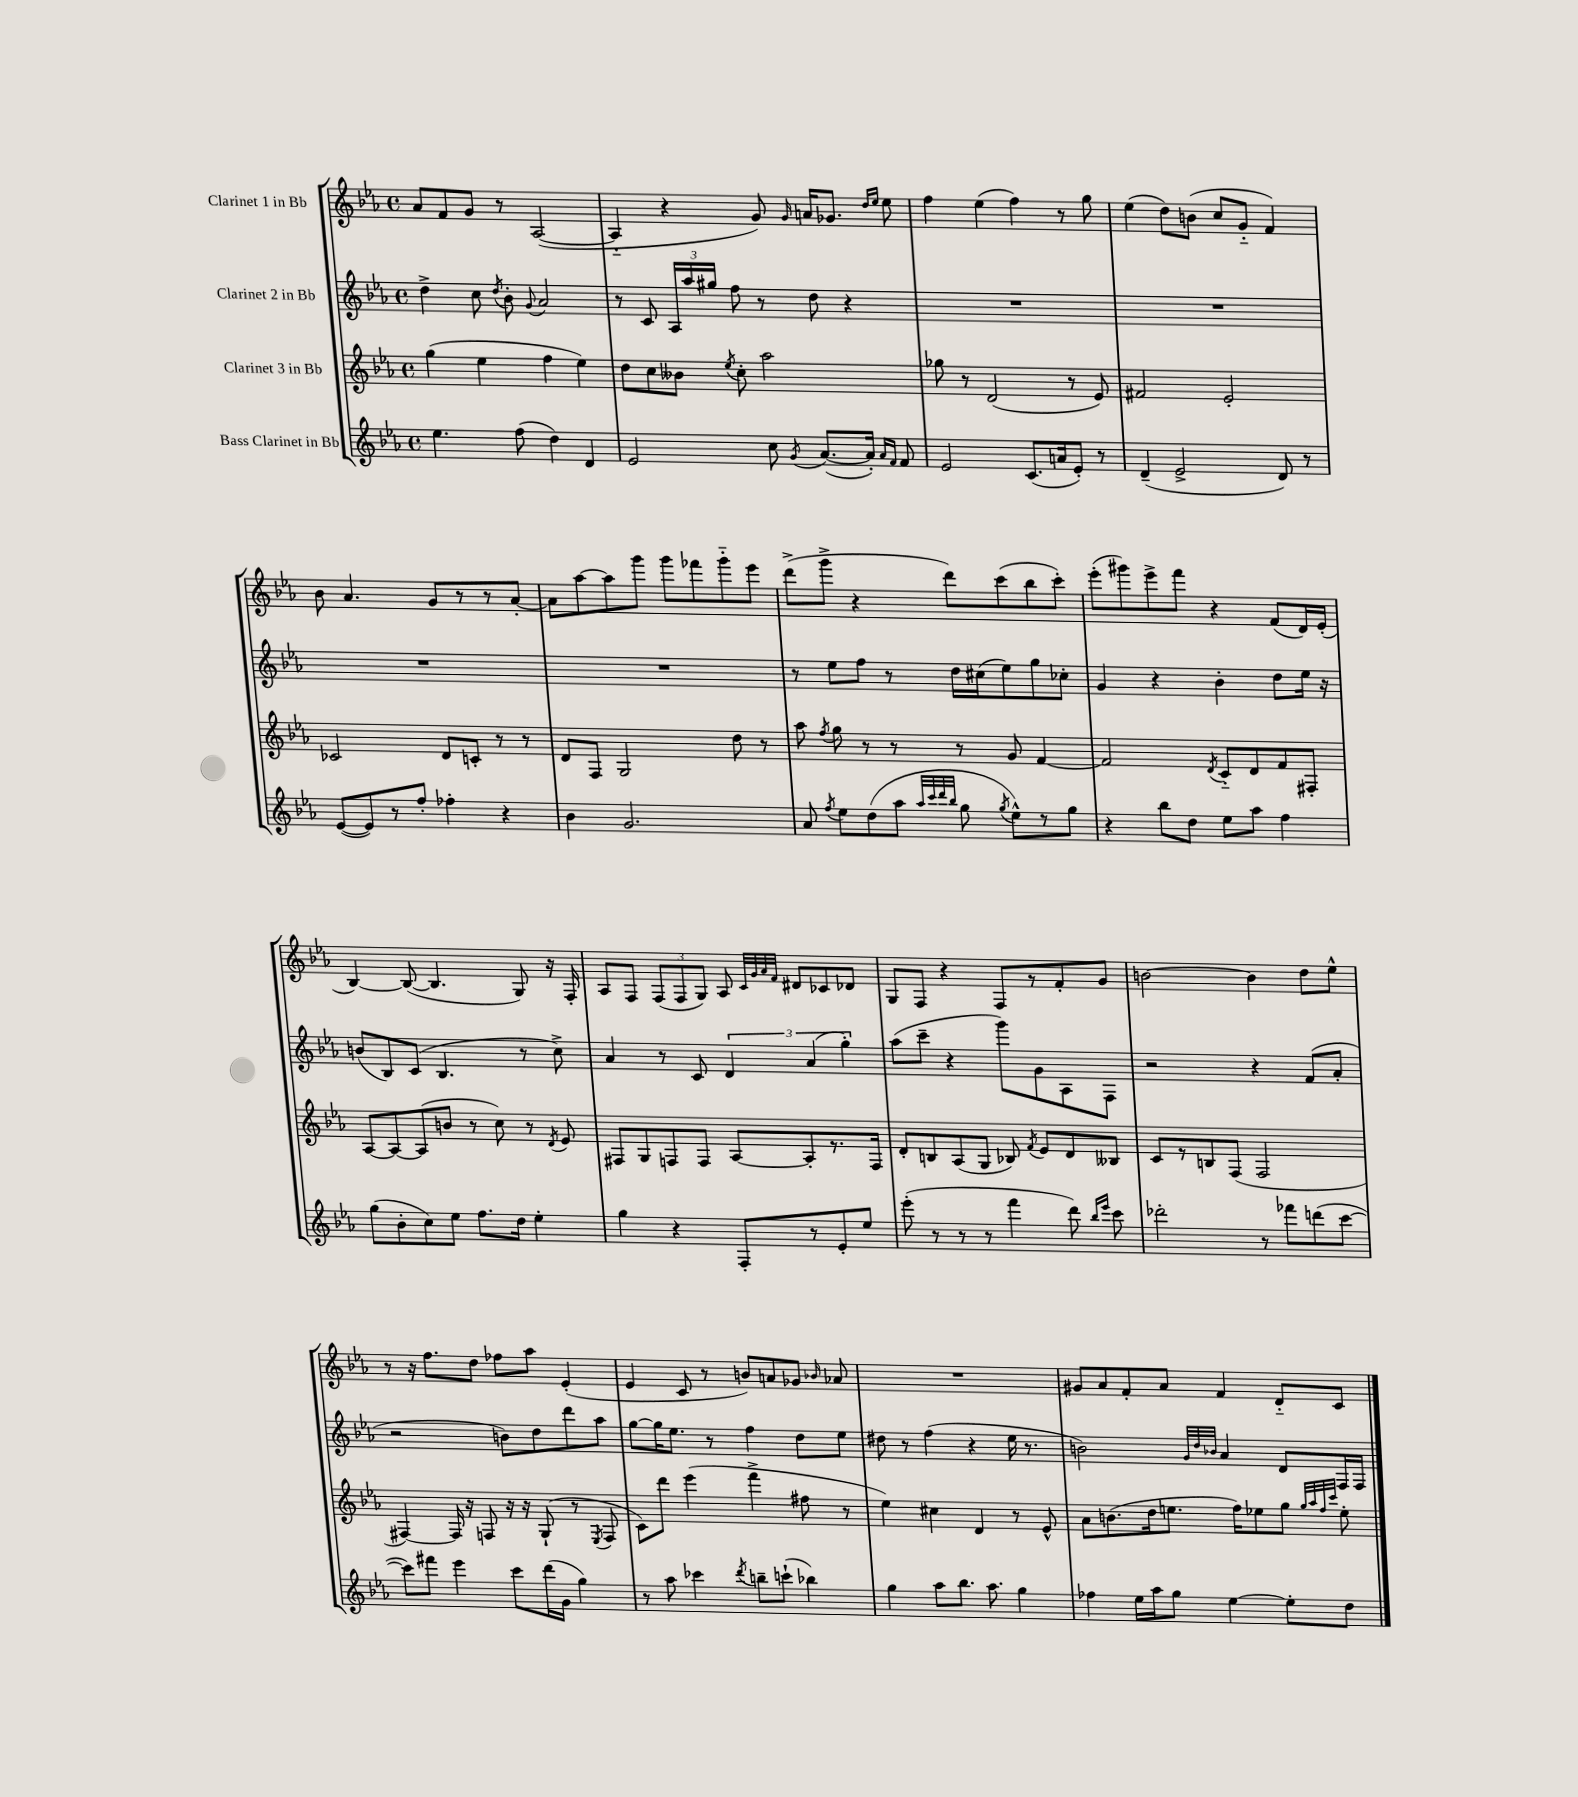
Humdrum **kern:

**kern	**kern	**kern	**kern
*part4	*part3	*part2	*part1
*staff4	*staff3	*staff2	*staff1
*I"Bass Clarinet in Bb	*I"Clarinet 3 in Bb	*I"Clarinet 2 in Bb	*I"Clarinet 1 in Bb
*clefG2	*clefG2	*clefG2	*clefG2
*k[b-e-a-]	*k[b-e-a-]	*k[b-e-a-]	*k[b-e-a-]
*M4/4	*M4/4	*M4/4	*M4/4
*met(c)	*met(c)	*met(c)	*met(c)
=1	=1	=1	=1
4.ee-\	(4gg\	4dd^\	8a-/L
.	.	.	8f/
.	4ee-\	8cc\	8g/J
.	.	8qdd/	.
(8ff\	.	8b-'\	8r
.	.	8qqg/	.
4dd\)	4ff\	2a-/	([2A-/
4d/	4ee-\)	.	.
=2	=2	=2	=2
2e-/	8dd\L	8r	4A-/]
.	8cc\	8c/	.
.	8b--X\J	24A-/LL	4r
.	.	24aa-/	.
.	.	24gg#X/JJ	.
.	8qee-/	.	.
.	8cc'\	8ff\	.
8cc\	2aa-\	8r	8g/)
8qg/	.	.	16qqg/
([8.a-/L	.	8dd\	16an/KL
.	.	.	8.g-X/J
.	.	4r	.
16a-'/Jk])	.	.	.
16qqa-/LL	.	.	16qqdd/LL
16qqf/JJ	.	.	16qqee-/JJ
8f/	.	.	8ee-\
=3	=3	=3	=3
2e-/	8gg-X\	1r	4ff\
.	8r	.	.
.	(2d/	.	(4ee-\
(8.c/L	.	.	4ff\)
16an/k	.	.	.
8e-'/J)	8r	.	8r
8r	8e-/)	.	8gg\
=4	=4	=4	=4
(4d~/	2f#X/	1r	(4ee-\
2e-^/	.	.	8dd\L)
.	.	.	(8bn\J
.	2e-'/	.	8cc/L
.	.	.	8g/J
8d/)	.	.	4f/)
8r	.	.	.
!!LO:LB:g=z
=5	=5	=5	=5
([8e-/L	2c-X/	1r	8b-\
8e-/])	.	.	4.a-/
8r	.	.	.
8ff'/J	.	.	.
4ff-X'\	8d/L	.	8g/L
.	8cn'/J	.	8r
4r	8r	.	8r
.	8r	.	[8a-'/J
=6	=6	=6	=6
4b-\	8d/L	1r	8a-\L]
.	8F/J	.	[8aa-\
2.g/	2G/	.	8aa-\]
.	.	.	8ggg\J
.	.	.	8ggg\L
.	.	.	8fff-X\
.	8dd\	.	8ggg\
.	8r	.	8eee-\J
=7	=7	=7	=7
8a-/	8aa-\	8r	(8ddd^\L
8qff/	8qff/	.	.
8ee-\L	8gg\	8ee-\L	8ggg^\J
(8dd\	8r	8ff\J	4r
8aa-\J	8r	8r	.
32qqaa-/LLL	.	.	.
32qqccc/	.	.	.
32qqddd/	.	.	.
32qqbb-/JJJ	.	.	.
8gg\	8r	16dd\LL	8ddd\L)
.	.	(16cc#X\J	.
8qgg/	.	.	.
8ee-^^\L)	8g/	8ee-\)	(8ccc\
8r	[4f/	8gg\	8bb-\
8gg\J	.	8cc-X'\J	8ccc'\J)
=8	=8	=8	=8
4r	2f/]	4g/	(8eee-'\L
.	.	.	8ggg#X\)
8bb-\L	.	4r	8eee-^\
8dd\J	.	.	8fff\J
.	8qd/	.	.
8ee-\L	8c/L	4b-'\	4r
8aa-\J	8d/	.	.
4ff\	8f/	8dd\L	(8f/L
.	8F#X'/J	16ee-\Jk	16d/L)
.	.	16r	(16e-'/JJ
!!LO:LB:g=z
=9	=9	=9	=9
(8gg\L	[8A-/L	(8bn/L	[4B-/)
8b-'\	8A-/_	8B-/)	.
8cc\)	(8A-/]	(8c/J	(8B-/_
8ee-\J	8bn/J	4.B-/	4.B-/]
8.ff\L	8r	.	.
.	8cc\)	.	.
16dd\Jk	.	.	.
4ee-'\	8r	8r	8G/)
.	8qd/	.	.
.	8e-/	8cc^\)	16r
.	.	.	16F'/
=10	=10	=10	=10
4gg\	8F#X/L	4a-/	8A-/L
.	8G/	.	8F/J
4r	8Fn/	8r	(12F/L
.	.	.	12F/
.	8F/J	8c/	.
.	.	.	12G/J)
8F'/L	[8A-/L	6d/	8A-/
.	.	.	32qqc/LLL
.	.	.	32qqg/
.	.	.	32qqa-/
.	.	.	32qqf/JJJ
8r	8A-'/]	.	8d#X/L
.	.	(6a-/	.
8e-'/	8.r	.	8c-X/
.	.	6gg'\)	.
8ee-/J	.	.	8d-X/J
.	16F/Jk	.	.
=11	=11	=11	=11
(8eee-'\	8d'/L	(8aa-\L	8G/L
8r	8Bn/	8ccc~\J	8F/J
8r	(8A-/	4r	4r
8r	8G/J	.	.
4fff\	8B-X/)	8ggg\L)	8F/L
.	8qf/	.	.
.	8e-/L	8g\	8r
8ddd\)	8d/	8A-\	8f'/
16qqbb-/LL	.	.	.
16qqeee-/JJ	.	.	.
8ccc\	8B--X/J	8F\J	8g/J
=12	=12	=12	=12
2ddd-X'\	8c/L	2r	[2bn\
.	8r	.	.
.	8Bn/	.	.
.	(8F/J	.	.
8r	2F/	4r	4b\]
8fff-X\L	.	.	.
(8dddn\	.	(8f/L	8dd\L
[8ccc\J	.	8a-'/J	8ee-^^\J
!!LO:LB:g=z
=13	=13	=13	=13
8ccc\L])	[4F#X/)	2r	8r
8fff#X\J	.	.	16r
.	.	.	8.ff\L
4eee-\	16F#/]	.	.
.	16r	.	.
.	8Fn/	.	8dd\J
8ccc\L	16r	8bn\L)	8ff-X\L
.	16r	.	.
(16ddd\L	(8G`/	8dd\	8aa-\J
16g\JJ	.	.	.
4gg\)	8r	8ddd\	(4e-'/
.	8qE-/	.	.
.	8F/	8aa-\J	.
=14	=14	=14	=14
8r	8c\L)	[8gg\L	4e-/
8aa-\	8ddd\J	16gg\K]	.
.	.	8.ee-\J	.
4ccc-X\	(4eee-\	.	8c/
.	.	8r	8r
8qddd/	.	.	.
8bbn~\L	4fff^\	4ff\	8bn/L)
(8cccn`\J	.	.	8an/
4bb-X\)	8ff#X\	8dd\L	8g-X/J
.	.	.	16qqb-X/
.	8r	8ee-\J	8a-X/
=15	=15	=15	=15
4gg\	4ee-\)	8dd#X\	1r
.	.	8r	.
8aa-\L	4cc#X\	(4ff\	.
8.bb-\J	.	.	.
.	4d/	4r	.
8.aa-\	.	.	.
4gg\	8r	16ee-\	.
.	.	8.r	.
.	8e-^^/	.	.
=16	=16	=16	=16
4ff-X\	8a-\L	2bn\)	8g#X/L
.	(8.bn\	.	8a-/
16ee-\LL	.	.	8f'/
16aa-\J	16dd\k	.	.
8gg\J	8.een\J	.	8a-/J
.	.	32qqg/LLL	.
.	.	32qqdd/	.
.	.	32qqb-X/JJJ	.
[4ee-\	.	4a-/	4f/
.	16ff\KL)	.	.
.	8ee-X\	.	.
8ee-'\L]	8gg\J	8d/L	8d/L
.	32qqgg/LLL	.	.
.	32qqaa-/	.	.
.	32qqff/	.	.
.	32qqccc/JJJ	.	.
8dd\J	8ee-'\	16F/L	8c/J
.	.	16F/JJ	.
==	==	==	==
*-	*-	*-	*-
